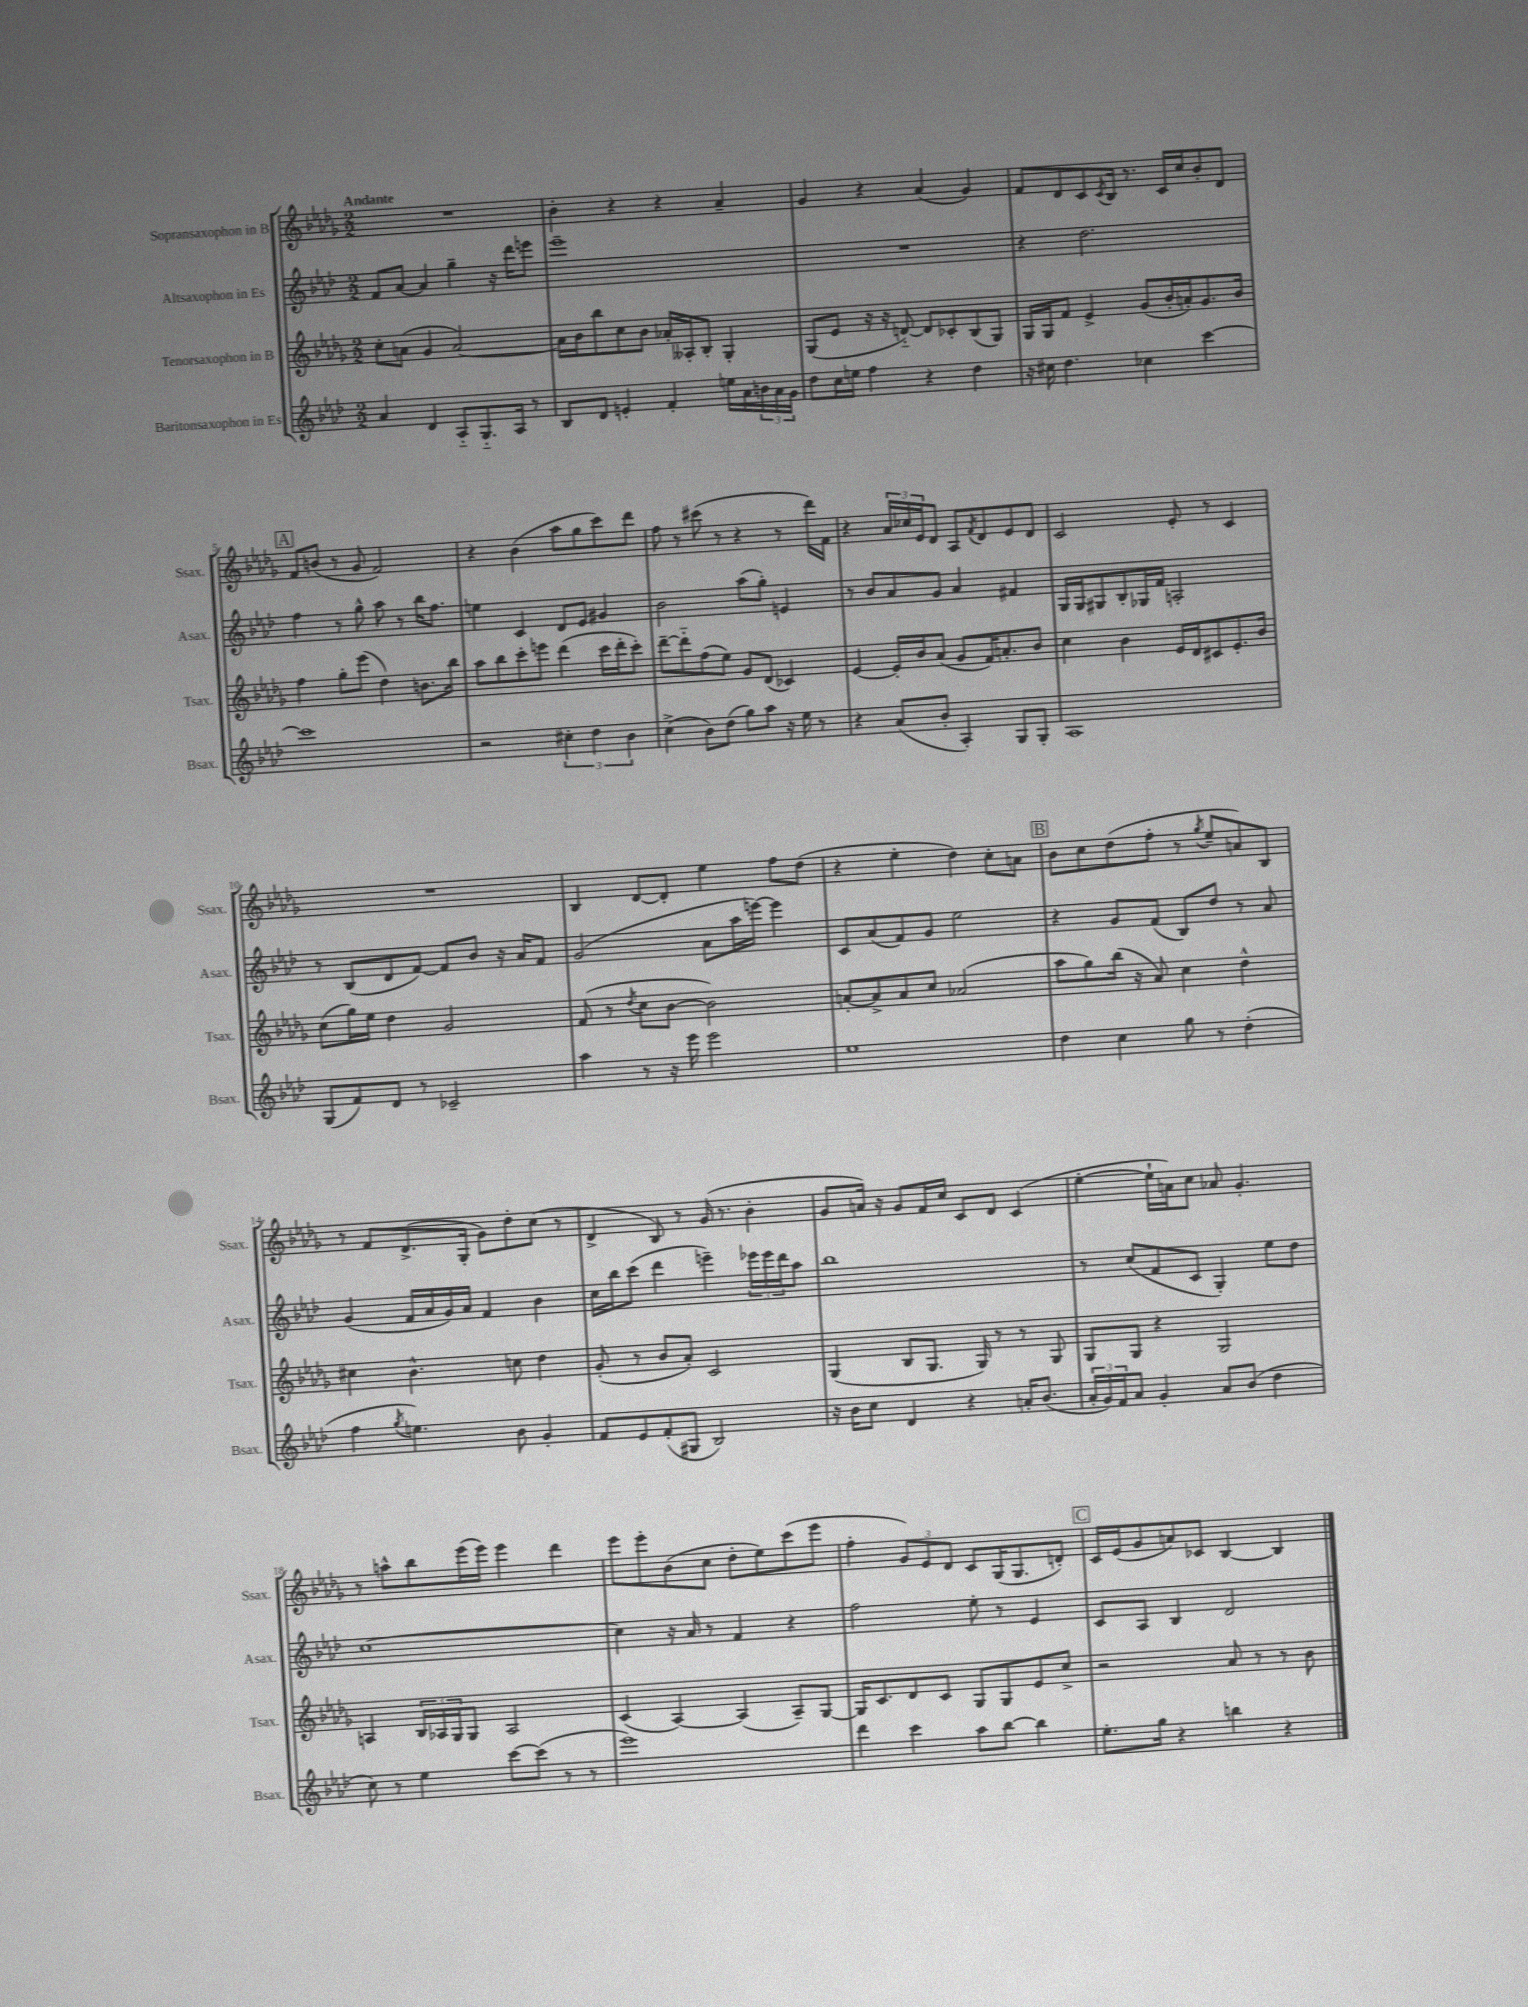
<<
\new StaffGroup <<
\new Staff = "s0" \with { instrumentName = "Sopransaxophon in B" shortInstrumentName = "Ssax." } {
    \clef treble \key des \major \numericTimeSignature \time 2/2 \tempo "Andante"
    R1 |
    bes'4-. r4 r4 aes'4-- |
    ges'4 r4 aes'4( ges'4) |
    f'8 des'8 c'8 \acciaccatura { c'8 } bes16 r8. c'16 c''16 bes'8-. des'8 |
    \mark \markup { \box "A" } f'8 b'8( r8 ges'8 f'2) |
    r4 bes'4( aes''8 ges''8 c'''8) des'''8 |
    f''8 r8 cis'''8( r8 r4 r8 des'''16) f'16 |
    r4 \tuplet 3/2 { aes'16 ces''16 ees'16 } des'8 aes8 \acciaccatura { f'8 } des'8 ees'8 des'8 |
    c'2 ees'8-. r8 c'4 |
    R1 |
    bes4 des'8~ des'8-. ees''4 f''8 des''8( |
    r4 ees''4-. des''4) c''8-. a'8 |
    \mark \markup { \box "B" } bes'8 c''8 des''8( f''8-. r8 \acciaccatura { ges''8 } ees''8-- a'8) bes8 |
    r8 f'8 des'8.->( ges16-. ges'8) des''8-. c''8( r8 |
    des'4-> bes8) r8 ges'16( r8. bes'4-. |
    ges'8 a'16) r16 ges'8 f'16 c''16 c'8 des'8 c'4( |
    ees''4~-. ees''16-! a'16) c''8 aes'8 ges'4.-. |
    r8 a''8-^ bes''8 ees'''16( ees'''16) ees'''4 des'''4 |
    ees'''8 ees'''8-. bes'8( c''8 des''8-. ees''8) c'''8( ees'''8 |
    f''4-. \tuplet 3/2 { ges'8) ees'8 des'8 } c'8 ges16( ges8. d'8-.) |
    \mark \markup { \box "C" } c'16 ees'16( ges'8 a'8) ces'8 bes4~ bes4 \bar "|." |
}
\new Staff = "s1" \with { instrumentName = "Altsaxophon in Es" shortInstrumentName = "Asax." } {
    \clef treble \key aes \major \numericTimeSignature \time 2/2
    f'8 aes'8~ aes'4 g''4-- r16 des'''16 e'''8 |
    ees'''1-- |
    R1 |
    r4 des''2. |
    \mark \markup { \box "A" } f''4 r8 g''8-^ aes''8 r8 bes''16 f''8. |
    e''4 c'4 des'8 ees'8 gis'4 |
    bes'2 aes''8( g''8-.) e'4 |
    r8 bes'8 aes'8 g'8 aes'4 fis'4 |
    g16 g16 gis8 bes8-. ges16 f'16 a2-. |
    r8 bes8( des'8 f'8~) f'8 bes'8 r16 aes'16 f'8 |
    g'2( aes'8 aes''16 e'''16~) e'''4 |
    c'8 aes'8( f'8) g'8 ees''2 |
    \mark \markup { \box "B" } r4 g'8 f'8( bes8) des''8 r8 aes'8 |
    g'4( f'16 aes'16 g'16) aes'16 f'4 bes'4 |
    c''16 bes''16 c'''8( des'''4 e'''4--) \tuplet 3/2 { ees'''16 ees'''16 des'''16 } aes''8 |
    bes''1 |
    r8 c''8( f'8 c'8 g4-.) ees''8 des''8 |
    c''1~ |
    c''4 r16 aes'16 r8 f'4 r4 |
    f''2 ees''8-. r8 ees'4 |
    \mark \markup { \box "C" } c'8 aes8 bes4 des'2 \bar "|." |
}
\new Staff = "s2" \with { instrumentName = "Tenorsaxophon in B" shortInstrumentName = "Tsax." } {
    \clef treble \key des \major \numericTimeSignature \time 2/2
    c''8-. a'8( ges'4 a'2~) |
    a'16 bes'16 bes''8 c''8 bes'8 aes'16-. aeses16-. bes8-. ges4-. |
    ges8( ees'8 r16 r16 d'8~-_) d'8 ces'8-. bes8( ges8) |
    ges16 ges16 f'8 ees'4-> ges'8( bes'16-. a'16-.) ges'8. bes'16 |
    \mark \markup { \box "A" } f''4 ges''8-. ees'''8( des''4) b'8. bes''16 |
    aes''8 bes''8 c'''8-. e'''8 des'''4( c'''16 des'''16-. c'''8-.) |
    des'''8~-- des'''8-_ f''8( ees''8) ges'8 des'8( ces'4) |
    ees'4~ ees'16-. bes'16 aes'8( ges'8 f'16) a'8.-. bes'8 |
    c''4 bes'4 ees'16 des'16 cis'8 ees'8.-. bes'16 |
    c''8( ges''16) ees''16 des''4 ges'2 |
    f'8( r8 \acciaccatura { des''8 } c''8 bes'8~ bes'2) |
    a'8~-. a'8-> a'8 c''8 aes'2( |
    \mark \markup { \box "B" } aes''8 ges''8) bes''16( r16 aes'8) c''4 des''4-^ |
    cis''4 bes'4.-^ c''8 des''4 |
    ges'8-.( r8 bes'8 aes'8-.) c'2 |
    ges4( bes8 ges8. ges16) r8 r8 ges8 |
    ges8 ges8 r4 ges2 |
    a4 \tuplet 3/2 { bes16 aes16 ges16 } ges8 aes2 |
    c'4( aes4~) aes4( aes8--) ges8~ |
    ges16 c'8. des'8 c'8 ges8 ges8 ees'8 c''8-> |
    \mark \markup { \box "C" } r2 aes'8 r8 r8 bes'8 \bar "|." |
}
\new Staff = "s3" \with { instrumentName = "Baritonsaxophon in Es" shortInstrumentName = "Bsax." } {
    \clef treble \key aes \major \numericTimeSignature \time 2/2
    aes'4 des'4 aes8-_ g8.-_ aes16 r8 |
    bes8 des'8 e'4-. f'4-. e''16 aes'16 \tuplet 3/2 { b'16 aes'16 g'16 } |
    des''8 c''16 e''16 f''4 r4 des''4 |
    r16 cis''16 des''4. ces''4 c'''4~ |
    \mark \markup { \box "A" } c'''1 |
    r2 \tuplet 3/2 { cis''4-. des''4 bes'4 } |
    c''4->( bes'8) des''8( g''8) aes''8 r16 ees''16 r8 |
    r4 aes'8( bes'8-. aes4-.) g8 g8-. |
    aes1 |
    g8( f'8) des'8 r8 ces'2-- |
    aes''4 r8 r16 ees'''16 ees'''2 |
    ees''1 |
    \mark \markup { \box "B" } des''4 c''4 g''8 r8 des''4-.( |
    f''4 \acciaccatura { g''8 } e''4.) bes'8 g'4-. |
    f'8 ees'8 f'8-.( gis8 bes2) |
    r16 bes'16 c''8 des'4 r4 a'16-. bes'8.( |
    \tuplet 3/2 { aes'16-. g'16) f'16 } aes'8 g'4-. aes'8 bes'8( des''4 |
    c''8) r8 ees''4 c'''8~ c'''8( r8 r8 |
    ees'''1) |
    des'''4 c'''4 aes''8 bes''8~ bes''4 |
    \mark \markup { \box "C" } ees''8.-. g''16 r4 b''4 r4 \bar "|." |
}
>>
>>
